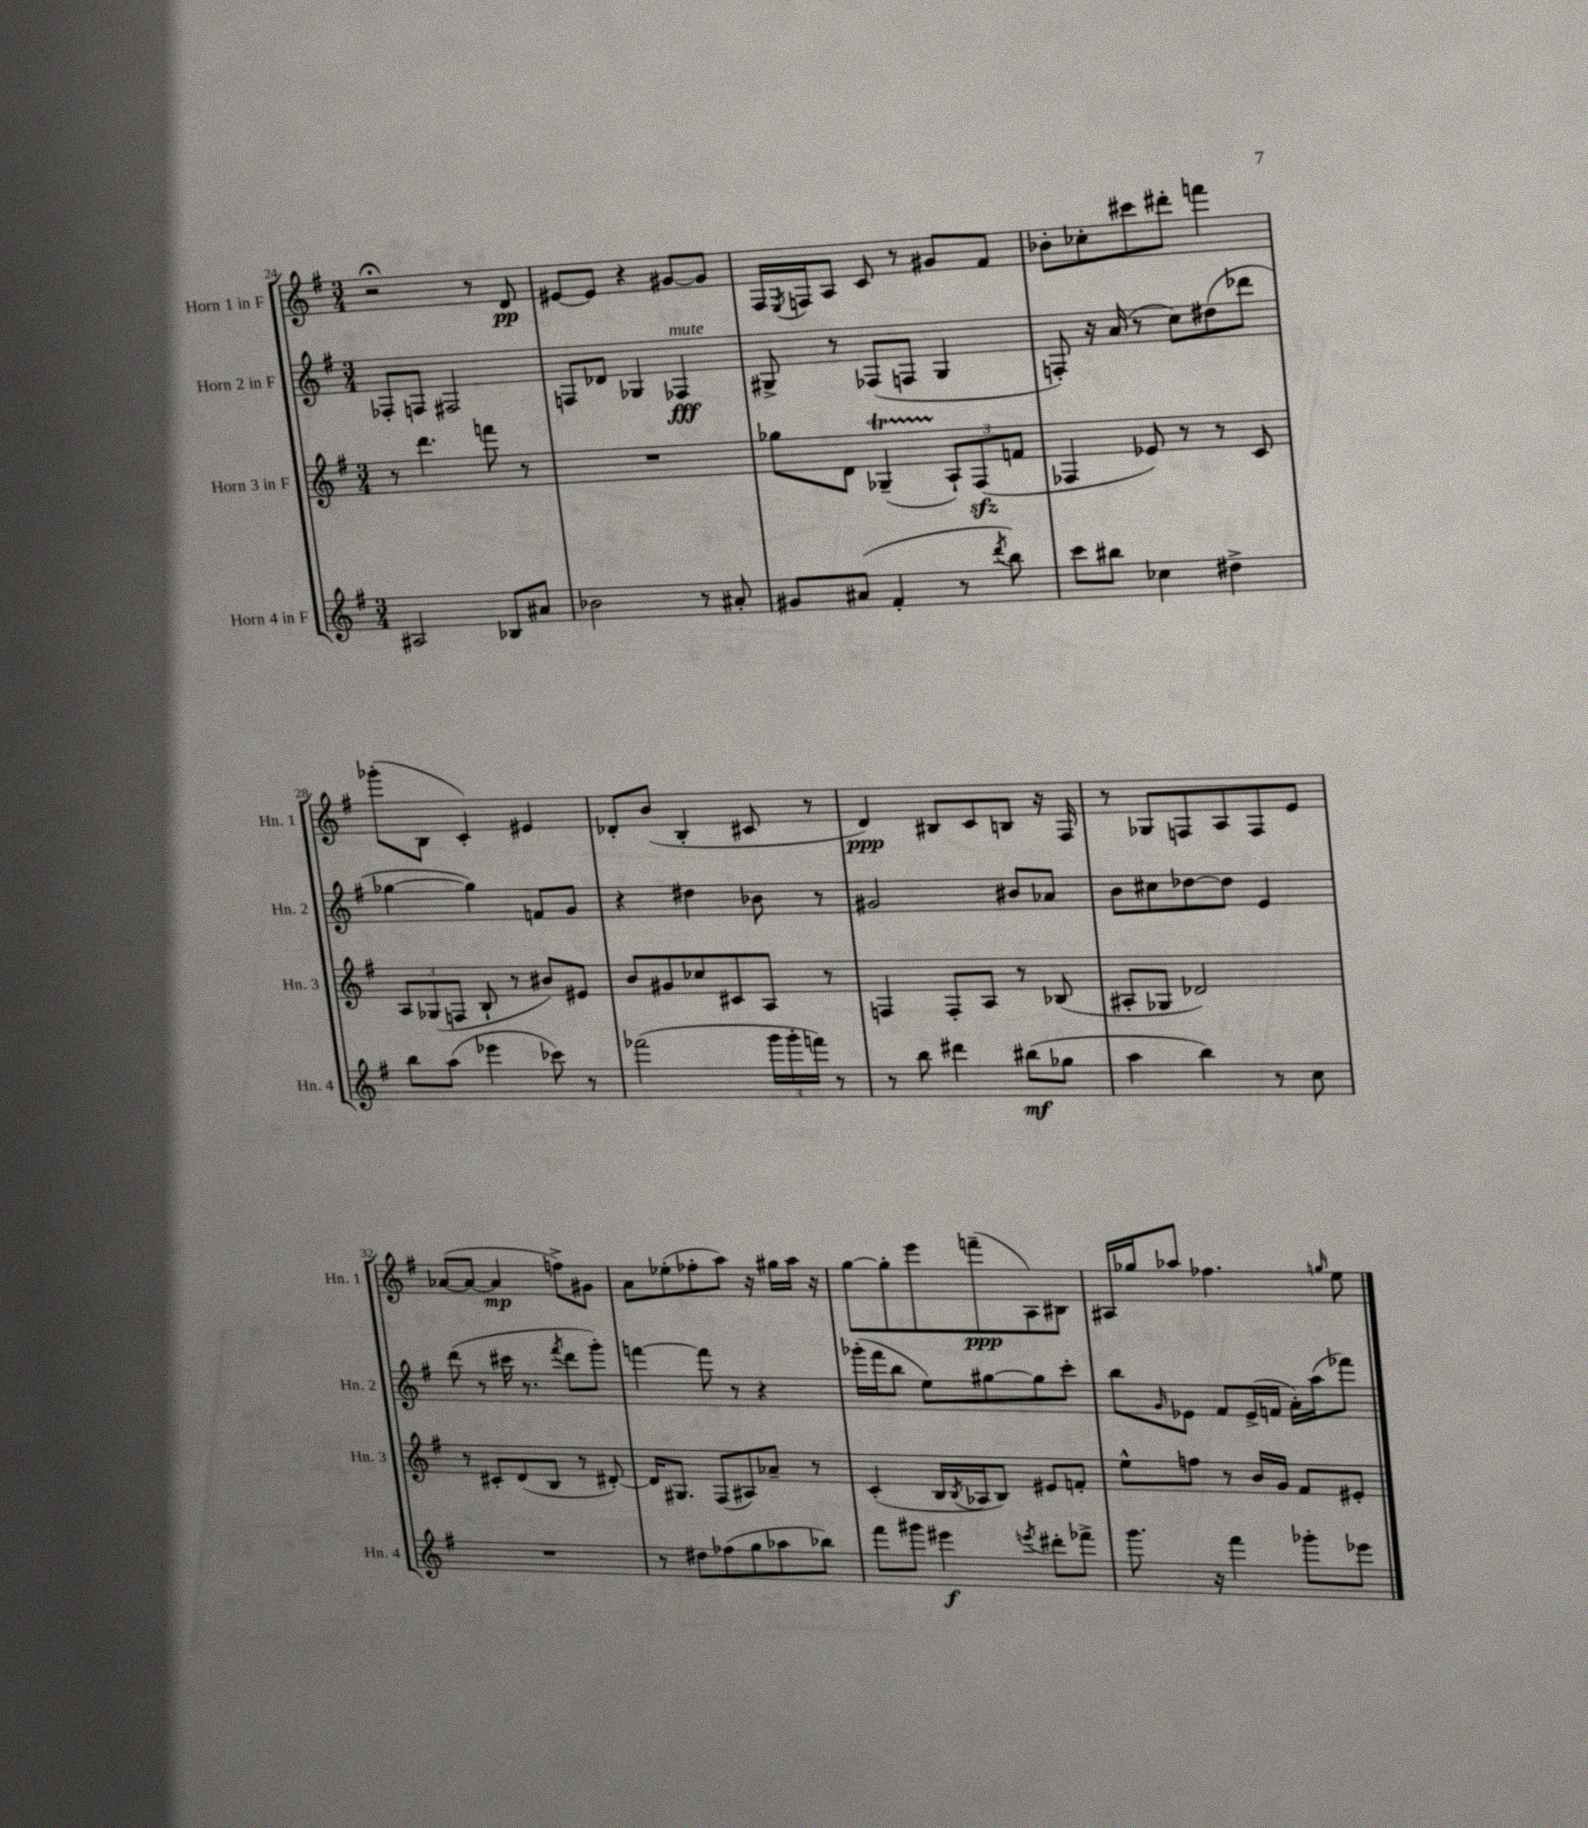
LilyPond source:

<<
\new StaffGroup <<
\new Staff = "s0" \with { instrumentName = "Horn 1 in F" shortInstrumentName = "Hn. 1" } {
    \clef treble \key g \major \numericTimeSignature \time 3/4
    r2\fermata r8 d'8\pp |
    eis'8~ eis'8 r4 gis'8~ gis'8 |
    fis16 \acciaccatura { e8 } f16 a8 c'8 r8 gis'8 fis'8 |
    bes'8-. ces''8-. cis'''8 dis'''8-. f'''4 |
    ges'''8-.( b8 c'4-.) eis'4 |
    des'8-. b'8( b4-. cis'8 r8 |
    d'4\ppp) bis8 c'8 b8 r16 fis16 |
    r8 ges8 f8 a8 f8 e'8 |
    aes'8~( aes'8~ aes'4\mp f''8->) gis'8 |
    a'8 ees''8-.( fes''8-. a''8) r16 gis''16 a''16 r16 |
    g''8~ g''8-. e'''8 f'''8--\ppp( a8) bis8 |
    ais16 ges''16 aes''8 fes''4. \grace { g''16 } e''8 \bar "|." |
}
\new Staff = "s1" \with { instrumentName = "Horn 2 in F" shortInstrumentName = "Hn. 2" } {
    \clef treble \key g \major \numericTimeSignature \time 3/4
    fes8-. f8 fis2 |
    f8 des'8 ges4 fes4\fff^\markup { \italic "mute" } |
    gis8-> r8 fes8( f8 gis4 |
    f8-.) r16 a'16( r8 c''8) dis''8( des'''8 |
    ges''4~ ges''4) f'8 g'8 |
    r4 dis''4 bes'8 r8 |
    gis'2 bis'8 aes'8 |
    b'8 cis''8 des''8~ des''8 e'4 |
    d'''8( r8 cis'''16 r8. \acciaccatura { fis'''8 } d'''8 g'''8-.) |
    f'''4~ f'''8 r8 r4 |
    ges'''16-.( fis'''16 b''8 e''8) gis''8~ gis''8 c'''8-. |
    b''8 \grace { g'16 } ees'8 fis'8 ees'16->( f'16 a'16-.) a''16( fes'''8) \bar "|." |
}
\new Staff = "s2" \with { instrumentName = "Horn 3 in F" shortInstrumentName = "Hn. 3" } {
    \clef treble \key g \major \numericTimeSignature \time 3/4
    r8 d'''4. f'''8 r8 |
    R2. |
    ges''8 d'8 ges4--\startTrillSpan( \tuplet 3/2 { a8-!\stopTrillSpan) fis8\sfz( f'8 } |
    fes4 ees'8) r8 r8 c'8 |
    \tuplet 3/2 { a8 ges8( f8 } b8-! r8 bis'8) eis'8 |
    b'8 gis'8 ces''8 cis'8 a8 r8 |
    f4 f8-. a8 r8 bes8( |
    ais8-. ges8 des'2) |
    r8 cis'8-. d'8( b8 r8 dis'8~-.) |
    dis'16 gis8. fis8( ais8) aes'8-- r8 |
    c'4-.( b16 \acciaccatura { b8 } aes16 b8) eis'8 f'8-. |
    e''8-^ f''8 r8 b'16 g'16 fis'8 eis'8-. \bar "|." |
}
\new Staff = "s3" \with { instrumentName = "Horn 4 in F" shortInstrumentName = "Hn. 4" } {
    \clef treble \key g \major \numericTimeSignature \time 3/4
    ais2 bes8 ais'8 |
    bes'2 r8 ais'8-. |
    gis'8 ais'8( fis'4-. r8 \acciaccatura { d'''8 } b''8) |
    c'''8 bis''8 ces''4 dis''4-> |
    b''8 a''8( ees'''4 ces'''8) r8 |
    fes'''2( \tuplet 3/2 { g'''16 g'''16-. f'''16) } r8 |
    r8 b''8 dis'''4 bis''8\mf( ges''8 |
    a''4 b''4) r8 c''8 |
    R2. |
    r8 dis''8 fes''8( g''8 aes''8 bes''8) |
    fis'''8 gis'''8 eis'''4\f \acciaccatura { e'''8 } dis'''8-. fes'''8-> |
    g'''8. r16 fis'''4 ges'''8-. ees'''8 \bar "|." |
}
>>
>>
\layout { \context { \Score currentBarNumber = #24 } }
